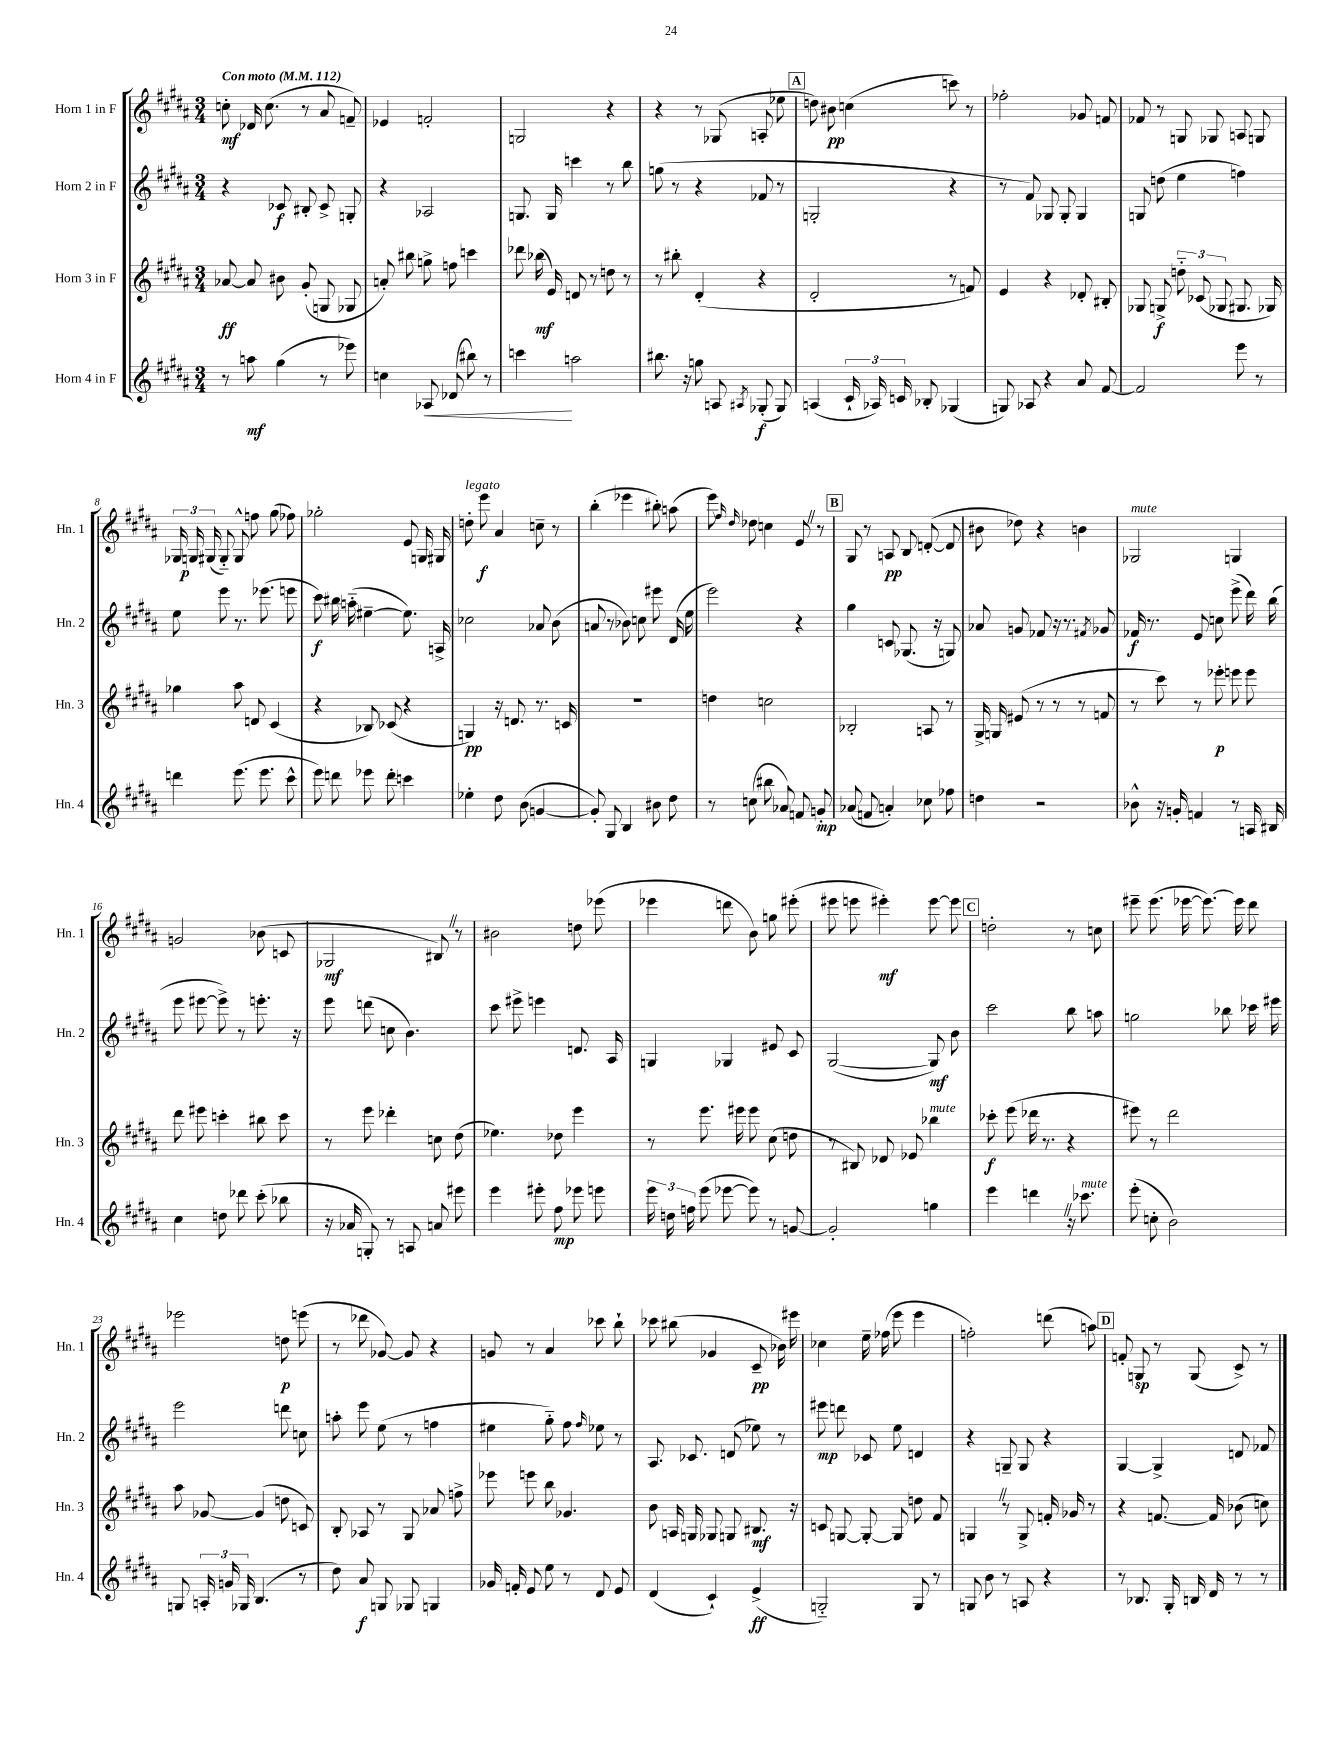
<<
\new StaffGroup <<
\new Staff = "s0" \with { instrumentName = "Horn 1 in F" shortInstrumentName = "Hn. 1" } {
    \clef treble \key b \major \numericTimeSignature \time 3/4 \tempo "Con moto" 4 = 112
    \autoBeamOff c''8-.\mf des'16 c''8.( r8 ais'8 f'8--) |
    ees'4 f'2-. |
    g2 r4 |
    r4 r8 ges8( a8-. ees''8 |
    \mark \markup { \box "A" } d''8) bis'8\pp c''4( c'''8) r8 |
    fes''2-. ges'8 f'8 |
    fes'8 r8 g8 ges8 a8 g8 |
    \tuplet 3/2 { ges16 g16\p gis16( } gis8-_) gis8-^ f''8 gis''8( fes''8) |
    ges''2-. e'8 g16 gis16 |
    d''8-.^\markup { \italic "legato" } e'''8\f ais'4 c''8-- r8 |
    b''4-.( ees'''4 bis''8-.) a''8( |
    e'''8) \grace { fis''16 dis''16 } des''8 c''4 e'8 \once \override BreathingSign.text = \markup { \musicglyph "scripts.caesura.straight" } \breathe r8 |
    \mark \markup { \box "B" } gis8 r8 a8\pp b8 d'8~-.( d'8 |
    bis'8 des''8) r4 b'4 |
    ges2^\markup { \italic "mute" } g4 |
    g'2 bes'8( c'8 |
    ges2\mf bis8) \once \override BreathingSign.text = \markup { \musicglyph "scripts.caesura.straight" } \breathe r8 |
    bis'2 d''8 ees'''8( |
    ees'''4 d'''8 b'8) g''8 eis'''8-.( |
    eis'''8 e'''8 eis'''4-.\mf) eis'''8~ eis'''8 |
    \mark \markup { \box "C" } d''2-. r8 c''8 |
    eis'''8-- eis'''8.( ees'''16~ ees'''8.~) ees'''16 dis'''8 |
    ees'''2 d''8\p e'''8( |
    r8 des'''8 ges'8~) ges'8 r4 |
    g'8 r8 ais'4 ces'''8 b''8-! |
    ces'''8 bis''8( ges'4 cis'8--\pp bes'16) eis'''16 |
    ces''4 e''16-- fes''16( e'''8 e'''4 |
    f''2-.) d'''8( a''8) |
    \mark \markup { \box "D" } f'8-. g8\sp r8 g8( cis'8->) r8 \bar "|." |
}
\new Staff = "s1" \with { instrumentName = "Horn 2 in F" shortInstrumentName = "Hn. 2" } {
    \clef treble \key b \major \numericTimeSignature \time 3/4
    \autoBeamOff r4 ces'8\f bis8-. ces'8-> g8-. |
    r4 aes2 |
    g8. g16 c'''4 r8 b''8 |
    g''8( r8 r4 fes'8 r8 |
    \mark \markup { \box "A" } g2-. r4 |
    r8 fis'8) ges8 ges8-. ges4 |
    g8 d''8( e''4 f''4) |
    e''8 e'''8 r8. ees'''8.( e'''8 |
    cis'''8\f) bis''16 a''16-_( eis''4~-- eis''8.) a16-> |
    ces''2 aes'8 b'8( |
    a'8 r8 bes'8) c''8 eis'''8 dis'16( e''16 |
    e'''2) r4 |
    \mark \markup { \box "B" } gis''4 c'8 ges8.( r16 g8) |
    aes'8 g'8 fes'8 r16 r8. \acciaccatura { fis'8 } ges'8 |
    fes'16\f r8. e'8 c''8 e'''8->( dis'''16) b''16( |
    e'''8 eis'''8~ eis'''8->) r8 e'''8.-. r16 |
    e'''8 d'''8( c''8 b'4.) |
    cis'''8 eis'''8-> e'''4 d'8. ais16 |
    g4 ges4 eis'8 cis'8 |
    gis2~( gis8\mf) b'8 |
    \mark \markup { \box "C" } cis'''2 b''8 a''8 |
    g''2 bes''8 ces'''16 eis'''16 |
    e'''2 d'''8 c''8 |
    a''8-. e'''8 e''8( r8 f''4 |
    eis''4 gis''8-_) fis''8 \grace { fis''16 } ees''8 r8 |
    ais8. ces'8. d'8( ees''8) r8 |
    eis'''8\mp d'''8 ces'8 e''8 d'4 |
    r4 g8-- g8 r4 |
    \mark \markup { \box "D" } gis4~ gis4-> d'8 fes'8 \bar "|." |
}
\new Staff = "s2" \with { instrumentName = "Horn 3 in F" shortInstrumentName = "Hn. 3" } {
    \clef treble \key b \major \numericTimeSignature \time 3/4
    \autoBeamOff aes'8~\ff aes'8 bis'8 gis'8-.( g8 ges8 |
    a'8-.) bis''8 g''8-> f''8 c'''4 |
    des'''8 bes''16\mf( e'16) d'8 r8 d''8 r8 |
    r8 bis''8-. dis'4-.( r4 |
    \mark \markup { \box "A" } dis'2-. r8 f'8) |
    e'4 r4 des'8-. bis8-. |
    ges8 g8->\f \tuplet 3/2 { d''8-_ ces'8( ges8 } gis8. ges16) |
    ges''4 ais''8 d'8 cis'4( |
    r4 bes8) ces'8( r4 |
    g4\pp) r16 d'8. r8. c'16 |
    R2. |
    d''4 c''2 |
    \mark \markup { \box "B" } bes2-. a8 r8 |
    gis16-> g16 eis'8( r8 r8 r8 f'8 |
    r8 cis'''8) r8 ees'''8-.\p e'''8 e'''8 |
    dis'''8 eis'''8 c'''4-. bis''8 c'''8 |
    r8 e'''8 des'''4-. c''8 dis''8( |
    ees''4.) des''8 e'''4 |
    r8 e'''8. eis'''16 eis'''8 cis''8( d''8 |
    r8 bis8) des'8 ees'8 bes''4^\markup { \italic "mute" } |
    \mark \markup { \box "C" } ces'''8-.\f e'''8( des'''16 r8. r4 |
    eis'''8) r8 dis'''2 |
    ais''8 ges'8~ ges'4( d''8 c'8) |
    b8-. aes8 r8 gis8 aes'8 f''8-> |
    ees'''8 e'''8 b''8 ges'4. |
    b'8 a16 g16 ges8 g8 bis8.\mf r16 |
    c'8 g8~ g8~-. g8 d''8 fis'8 |
    g4 \once \override BreathingSign.text = \markup { \musicglyph "scripts.caesura.straight" } \breathe r8 g8-> f'16-. ges'16 r8 |
    \mark \markup { \box "D" } r4 f'8.~ f'16 bes'8( c''8) \bar "|." |
}
\new Staff = "s3" \with { instrumentName = "Horn 4 in F" shortInstrumentName = "Hn. 4" } {
    \clef treble \key b \major \numericTimeSignature \time 3/4
    \autoBeamOff r8 a''8\mf gis''4( r8 ees'''8) |
    c''4 aes8\< des'8( bis''8) r8 |
    c'''4\! a''2 |
    bis''8. r16 g''8 a8 \acciaccatura { ais8 } ges8-.\f( ges8) |
    \mark \markup { \box "A" } a4( \tuplet 3/2 { cis'16-! aes16) c'16 } bes8-. ges4( |
    g8) aes8 r4 ais'8 fis'8~ |
    fis'2 e'''8 r8 |
    d'''4 e'''8.( e'''8. cis'''8-^ |
    e'''8) d'''8 ees'''8 d'''8-. c'''4 |
    ees''4-. dis''8 b'8( g'4~ |
    g'8-.) gis8 b4 bis'8 dis''8 |
    r8 c''8( bis''8 aes'8) f'8 g'8-.\mp |
    \mark \markup { \box "B" } aes'8( f'8 a'4-.) ces''8 fes''8 |
    d''4 r2 |
    bes'8-^ r16 g'16-. f'4 r8 a16 bis16 |
    cis''4 d''8 des'''8 cis'''8-.( bes''8 |
    r16 aes'16 g8-.) r8 a8 a'8 eis'''8 |
    e'''4 eis'''8-. fis''8\mp ees'''8 e'''8 |
    \tuplet 3/2 { e'''16 d''16 f''16 } e'''8( ees'''8~ ees'''8) r8 g'8~ |
    g'2-. g''4 |
    \mark \markup { \box "C" } e'''4 d'''4 \once \override BreathingSign.text = \markup { \musicglyph "scripts.caesura.straight" } \breathe r16 ces'''8.^\markup { \italic "mute" } |
    e'''8-.( c''8-. b'2) |
    g8 \tuplet 3/2 { a16-. g'16 ges16 } b4.( r8 |
    dis''8) ais'8\f g8 ges8 g4 |
    ges'16 f'16-. e'8 e''8 r8 dis'8 e'8 |
    dis'4( cis'4-!) e'4->\ff( |
    g2-_) g8 r8 |
    g8 b'8 r8 a8 r4 |
    \mark \markup { \box "D" } r8 bes8. gis16-. b16 dis'16 r8 r8 \bar "|." |
}
>>
>>
